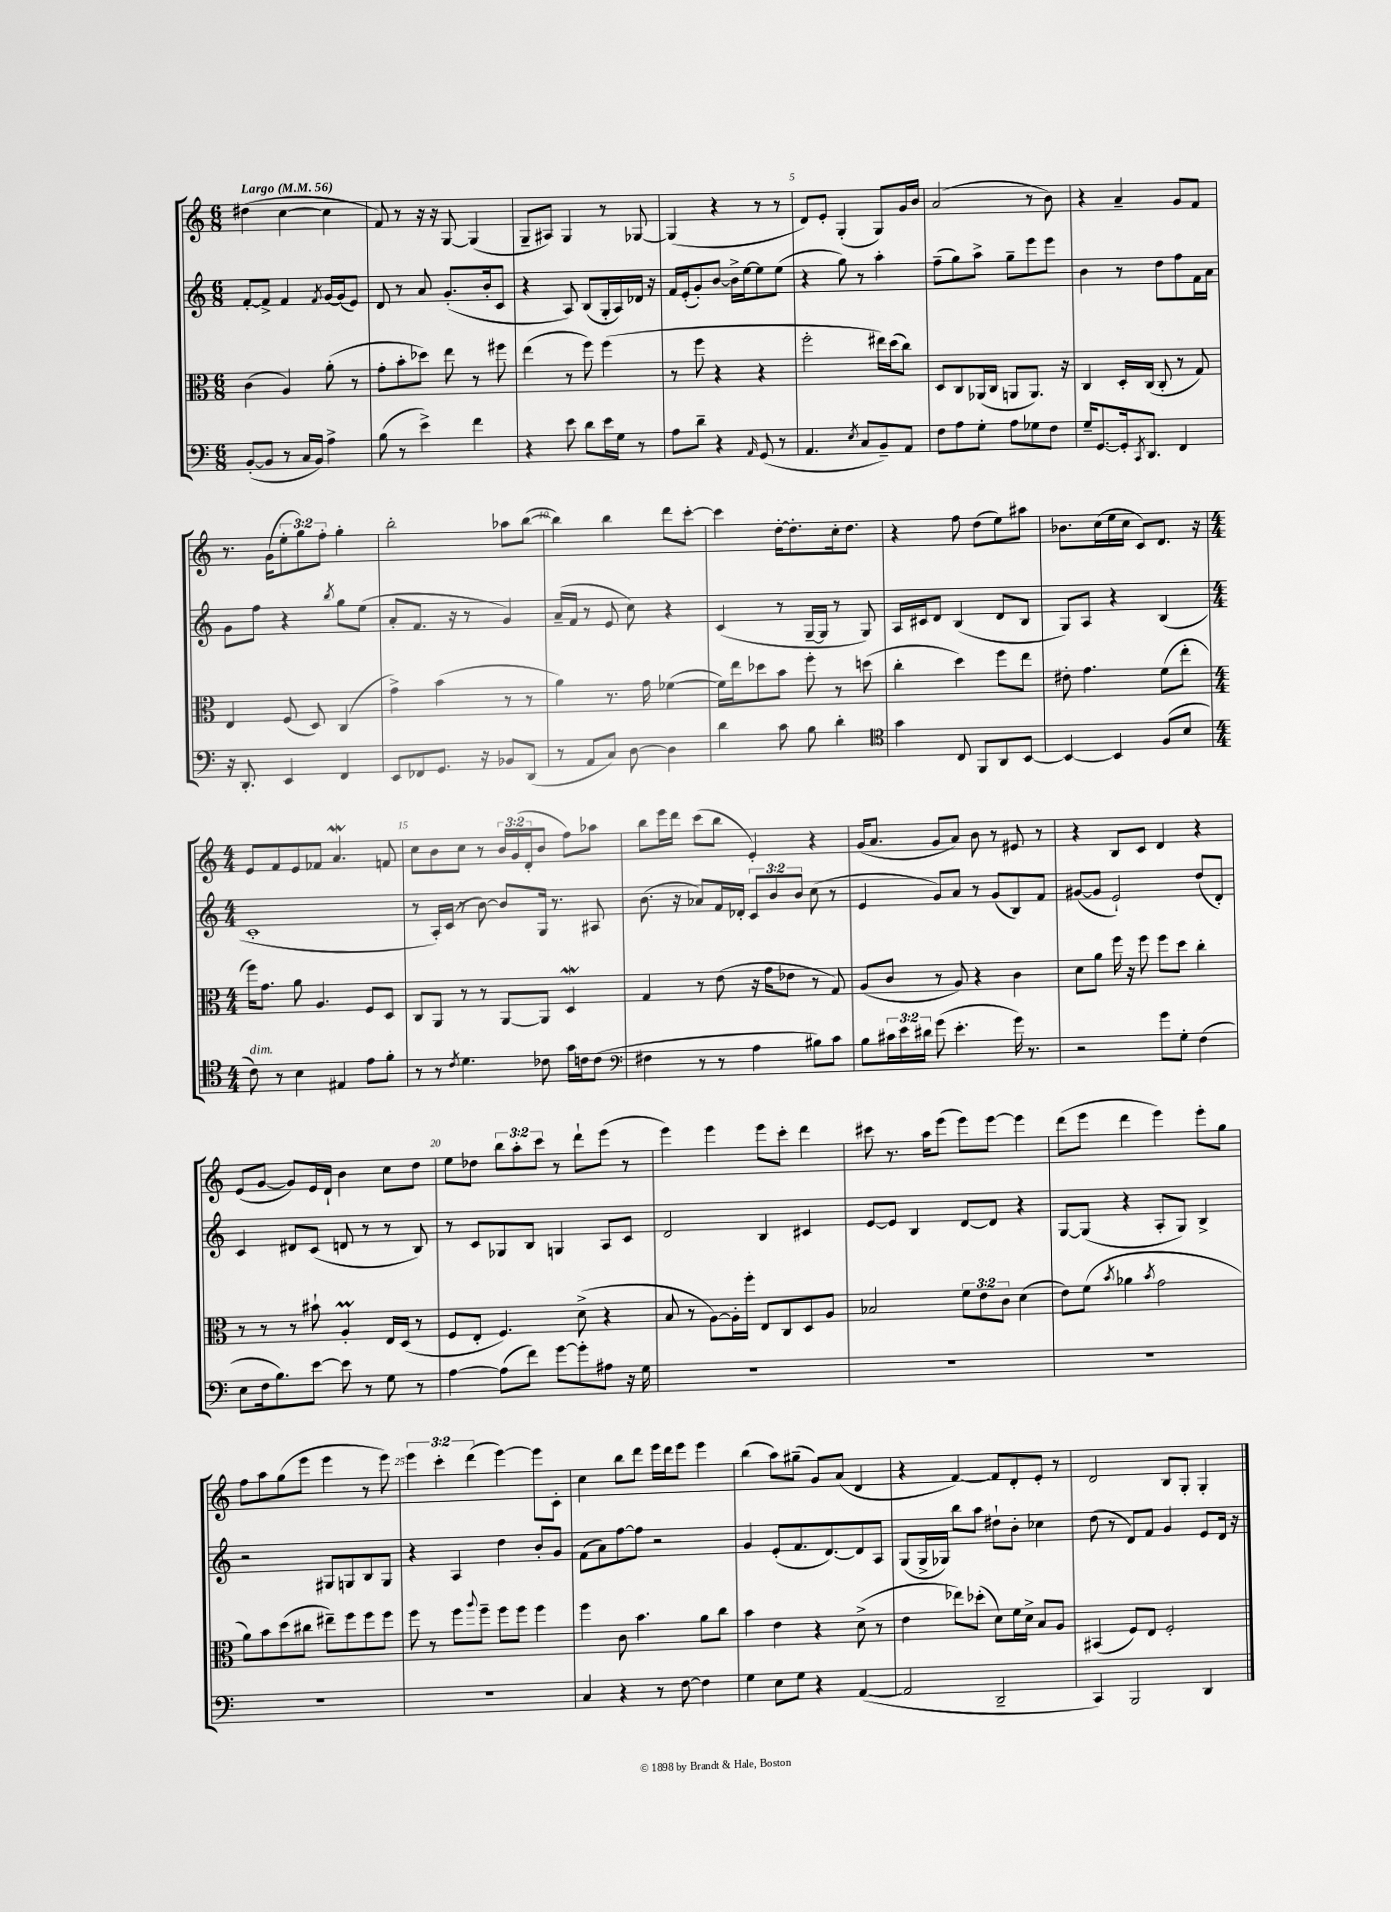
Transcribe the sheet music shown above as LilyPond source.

<<
\new StaffGroup <<
\new Staff = "s0" {
    \clef treble \key c \major \numericTimeSignature \time 6/8 \override Staff.TupletNumber.text = #tuplet-number::calc-fraction-text \tempo "Largo" 4 = 56
    dis''4( c''4~ c''4 |
    f'8) r8 r16 r16 g8~ g4( |
    g8-- ais8) g4 r8 ges8~ |
    ges4( r4 r8 r8 |
    d'8) e'8-. g4-.( g8) g'16 b'16 |
    a'2( r8 b'8) |
    r4 a'4-- g'8 f'8 |
    r8. g'16( \tuplet 3/2 { e''8-. g''8) f''8-. } g''4-. |
    b''2-. aes''8 b''8~( |
    b''4) b''4 d'''8 c'''8~-. |
    c'''4 d''16~-. d''8.-. c''16-. d''8. |
    r4 f''8 d''8( e''8) ais''8 |
    bes'8. c''16( e''16 c''16 c'8) d'8. r16 |
    \numericTimeSignature \time 4/4 e'8 f'8 e'8 fes'8 a'4.\mordent f'8 |
    c''8 b'8 c''8 r8 \tuplet 3/2 { b'16 g'16( d'16-. } b'8 f''8) aes''8 |
    b''8 e'''16 d'''16 c'''8( b''8 e'4-.) r4 |
    g'16( a'8. g'8 a'8) b'8 r8 eis'8 r8 |
    r4 b8 c'8 d'4 r4 |
    e'8( g'8~ g'8) e'16 d'16-! b'4 c''8 d''8 |
    e''8 des''8 \tuplet 3/2 { b''8 a''8-. c'''8 } r8 d'''8-! e'''8( r8 |
    e'''4) e'''4 e'''8 c'''8-. d'''4 |
    cis'''8 r8. a''16 e'''8( e'''8) e'''8~ e'''4 |
    d'''8( e'''8 d'''4 e'''4) e'''8-. g''8 |
    f''8 a''8 g''8( e'''8 e'''4 r8 e'''8) |
    \tuplet 3/2 { e'''4 c'''4-. d'''4( } e'''4~) e'''8 c'8-. |
    c''4 b''8 d'''8 e'''16 d'''16 e'''8 e'''4 |
    b''4( a''8) gis''8--( g'8) a'8( d'4 |
    r4 f'4~) f'8 d'8-. e'8-. r8 |
    d'2 b8 g8-. g4-. \bar "|." |
}
\new Staff = "s1" {
    \clef treble \key c \major \numericTimeSignature \time 6/8 \override Staff.TupletNumber.text = #tuplet-number::calc-fraction-text
    f'8~-. f'8-> f'4 \acciaccatura { f'8 } g'16~ g'16( e'8) |
    d'8 r8 a'8 g'8.-.( b'16-. c'8 |
    r4 a8) b8( g16-. a16) des'16 r16 |
    f'16 e'16-.( g'8-.) b'8~ b'16-> e''16~ e''8 e''8( |
    r4 g''8) r8 a''4-. |
    f''8--( g''8) a''8-> g''8-- e'''8 e'''8 |
    b'4 r8 d''8 f''8 f'16 a'16 |
    g'8 f''8 r4 \acciaccatura { b''8 } g''8 e''8( |
    a'8-. f'8. r16 r8 g'4) |
    a'16--( f'16 r8 e'8 c''8) r4 |
    c'4( r8 g16~-- g16 r8 g8) |
    a16 cis'16 d'8 b4( d'8 b8 |
    g8) a8 r4 b4( |
    \numericTimeSignature \time 4/4 c'1-. |
    r8 a16-.) c'16( r8 b'8~) b'8 g16 r8. ais8 |
    b'8.( r16 aes'8) f'16 des'16-. \tuplet 3/2 { c'8 b'8 b'8 } c''8( r8 |
    e'4 g'8) a'8 r8 g'8( b8) f'8 |
    gis'8~( gis'8 e'2-!) d''8( d'8-.) |
    c'4 dis'8 c'8( d'8 r8 r8 b8) |
    r8 c'8 ges8 b8 g4 a8 c'8 |
    d'2 b4 cis'4 |
    e'8~ e'8 b4 d'8~ d'8 r4 |
    g8~ g8( r4 a8-. g8) b4-> |
    r2 gis8 g8 b8 g8 |
    r4 a4 d''4 b'8-. g'8 |
    f'8( a'8) f''8~ f''8 r2 |
    g'4 e'8-.( f'8. d'8.~) d'8 a8 |
    g8( g16-> ges16) b''8 a''8 dis''8-! b'8-. ces''4 |
    d''8( r8 d'8) f'8 g'4 e'8 d'16 r16 \bar "|." |
}
\new Staff = "s2" {
    \clef alto \key c \major \numericTimeSignature \time 6/8 \override Staff.TupletNumber.text = #tuplet-number::calc-fraction-text
    c'4( a4) a'8-.( r8 |
    g'8-. b'8-. des''8) e''8 r8 fis''8 |
    e''4( r8 f''8) f''4( |
    r8 f''8 r4 r4 |
    f''2-. eis''16) d''16( c''8) |
    d8 c8 aes,16( c16 a,8 a,8.) r16 |
    c4 d16-. c16( c8-. r8 g8) |
    e4 f8( d8) c4( |
    g'4->) b'4( r8 r8 |
    a'4) r8. g'16 fes'4~( |
    fes'16) e''16 des''8 b'8 f''8-. r8 d''8( |
    c''4-. d''4) f''8 e''8 |
    eis'8-. g'4. f'8( e''8-. |
    \numericTimeSignature \time 4/4 f''16) g'8. a'8 a4. f8 d8 |
    c8 a,8 r8 r8 a,8~ a,8 d4\mordent |
    g4 r8 e'8( r16 g'16 ees'8 r8 g8) |
    a8( c'8 r8 a8) r4 c'4 |
    d'8 a'8 f''16 r16 f''8 f''8 d''8 c''4-. |
    r8 r8 r8 bis'8-! a4-.\prall e16 d16( r8 |
    f8 e8-. f4.) d'8->( r4 |
    b8 r8 a8~) a16-. f''16-. e8 c8 d8 a8 |
    bes2 \tuplet 3/2 { f'8 e'8 c'8 } d'4( |
    e'8) f'8( \acciaccatura { b'8 } aes'4 \acciaccatura { b'8 } g'2 |
    a'8) b'8 d''8( cis''8 eis''8--) f''8 f''8 f''8 |
    f''8 r8 f''8 \appoggiatura { a''8 } f''8-- f''8 f''8 f''4 |
    f''4 c'8 b'4. a'8 c''8 |
    b'4 e'4 r4 d'8->( r8 |
    e'4 ees''8) des''8-.( d'8) f'16 d'16-> b8 a8 |
    bis,4( f8) e8 f2-. \bar "|." |
}
\new Staff = "s3" {
    \clef bass \key c \major \numericTimeSignature \time 6/8 \override Staff.TupletNumber.text = #tuplet-number::calc-fraction-text
    b,8~-.( b,8 r8 c16 b,16) a4-> |
    b8( r8 e'4->) f'4 |
    r4 e'8 d'8 e'16 g16 r8 |
    a8 d'8-- r4 \grace { a,16 } g,8( r8 |
    a,4. \acciaccatura { e8 } c8 b,8--) a,8 |
    f8 a8 g8-. a8 ges8 f8 |
    g16-- g,8.~ g,16-. \acciaccatura { c,8 } d,8. f,4 |
    r16 d,8.-. e,4 f,4 |
    e,8 fes,8 g,8. r16 bes,8 d,8( |
    r8 a,8 c8) d8~ d4 |
    d'4 c'8 b8 d'4-. |
    \clef tenor g'4 c8 f,8 a,8 b,8~ |
    b,4~ b,4 f8( b8 |
    \numericTimeSignature \time 4/4 c'8^\markup { \italic "dim." }) r8 b4 eis4 e'8 f'8-. |
    r8 r8 \acciaccatura { c'8 } d'4. ces'8 g'16 c'16 c'8( |
    \clef bass fis4 r8 r8 a4 bis8) c'8 |
    b8 \tuplet 3/2 { cis'16 e'16 dis'16 } g'8( e'4.-. g'16) r8. |
    r2 g'8 g8-. f4( |
    e8 f16 b8.) e'8~ e'8 r8 g8 r8 |
    a4~ a8( f'8) g'8~ g'8-. ais8 r16 g16 |
    R1 |
    R1 |
    R1 |
    R1 |
    R1 |
    c4 r4 r8 f8~ f4 |
    g4 e8 g8 r4 a,4~( |
    a,2 d,2-- |
    c,4) b,,2 d,4 \bar "|." |
}
>>
>>
\layout { \context { \Score \override BarNumber.break-visibility = ##(#f #t #t) barNumberVisibility = #(every-nth-bar-number-visible 5) } }
